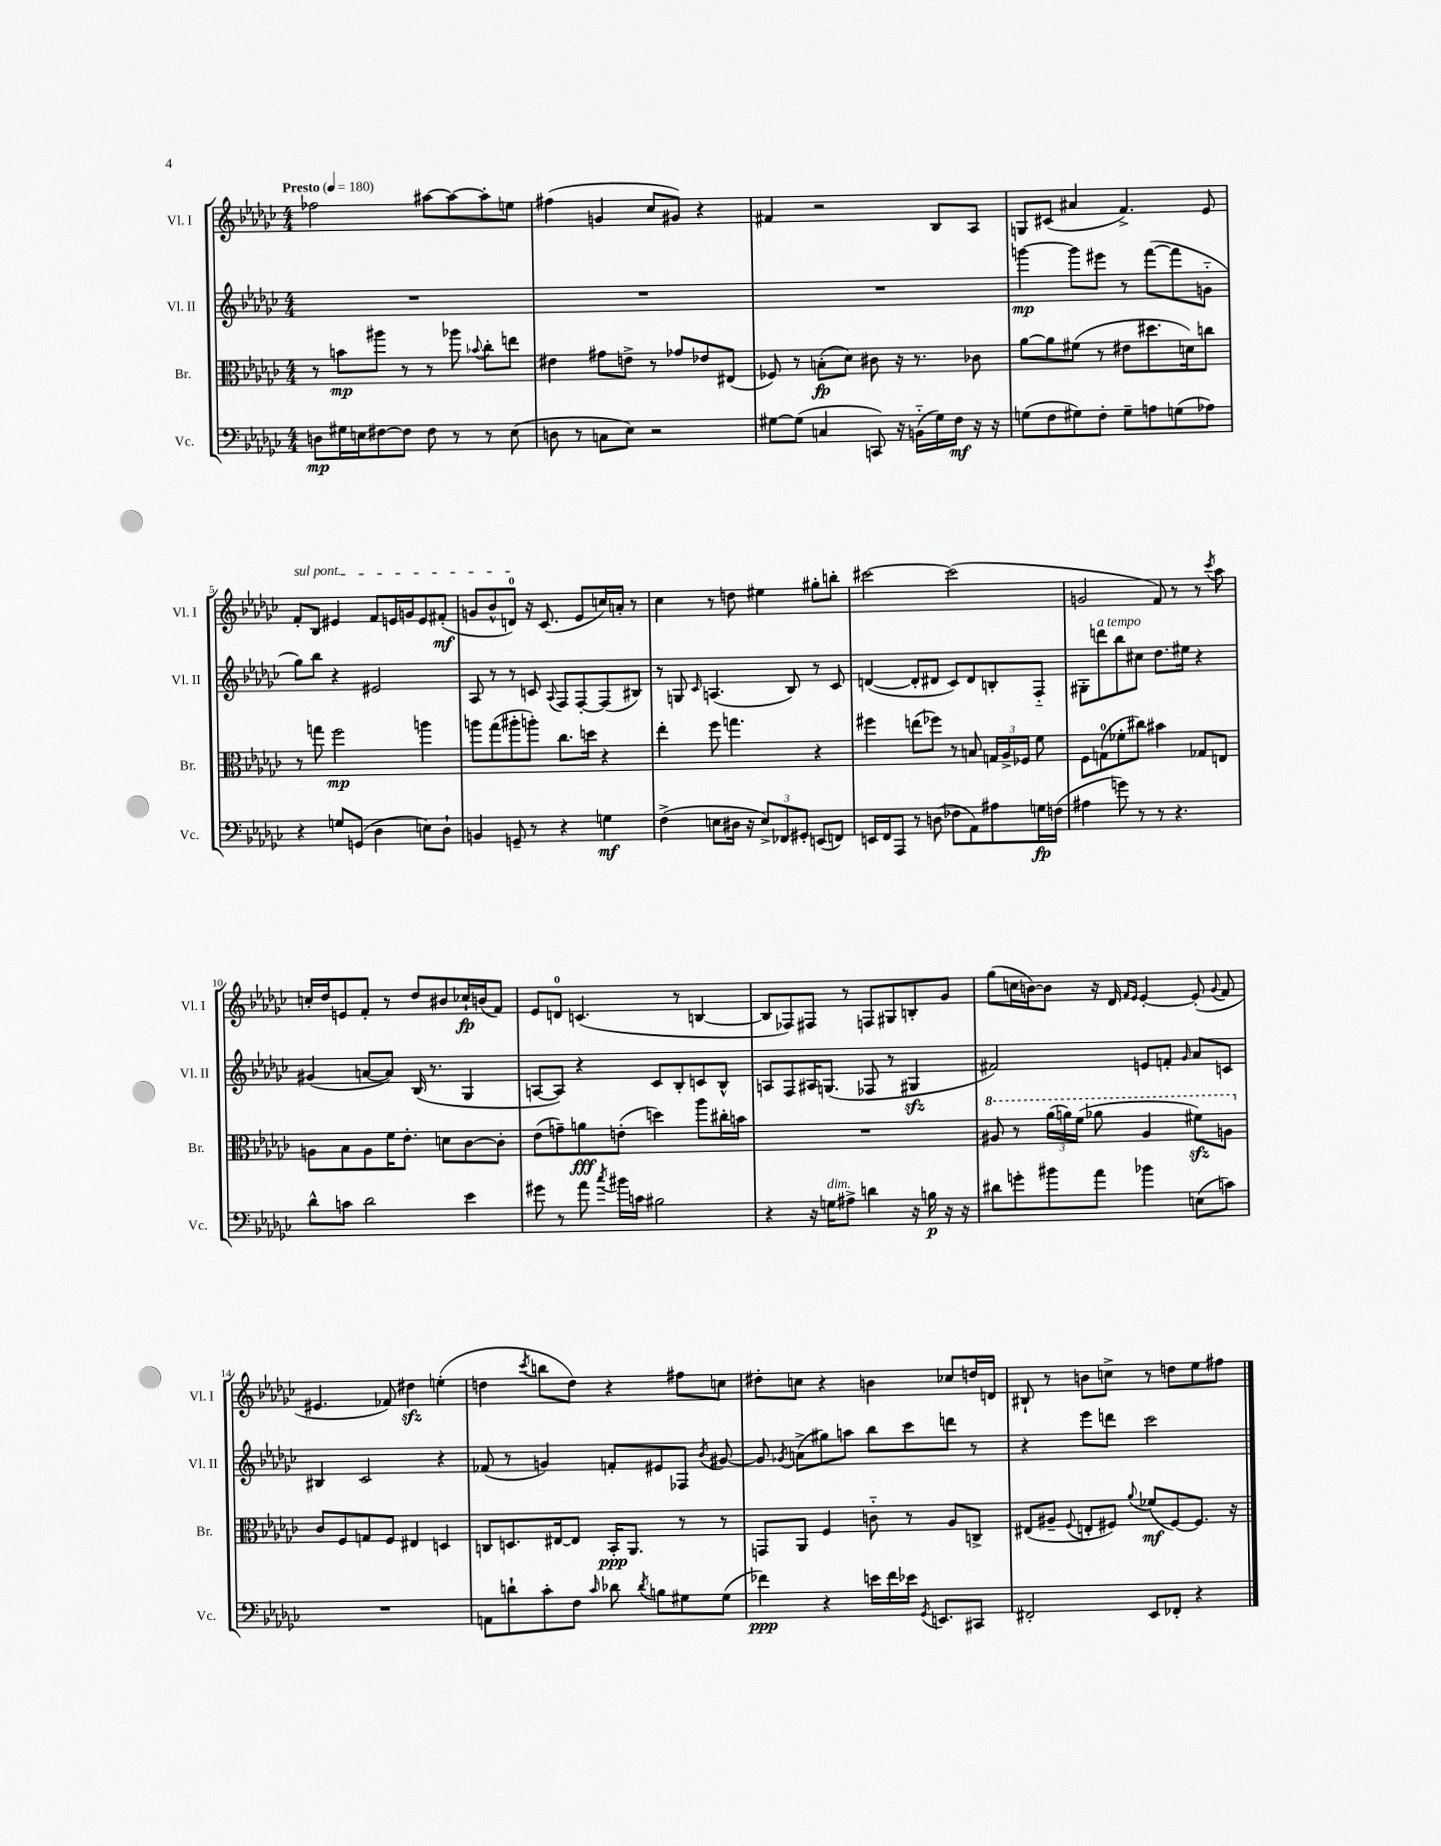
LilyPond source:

<<
\new StaffGroup <<
\new Staff = "s0" \with { instrumentName = "Vl. I" shortInstrumentName = "Vl. I" } {
    \clef treble \key ges \major \numericTimeSignature \time 4/4 \tempo "Presto" 4 = 180
    \autoBeamOff fes''2 ais''8[~ ais''8~ ais''8-. e''8] |
    fis''4( g'4 ces''8[ gis'8]) r4 |
    fis'4 r2 bes8[ aes8] |
    g8[ cis'8]( ais'4 f'4.->) ees'8 |
    \once \override TextSpanner.bound-details.left.text = \markup { \italic "sul pont." } f'8[-.\startTextSpan bes8] eis'4 f'8[ e'16 g'16 e'8 fis'8]-.\mf( |
    g'8[ bes'8-^ d'8]-0\stopTextSpan) r16 ces'8.( ees'8[ c''16) a'16]-. r8 |
    ces''4 r8 d''8 eis''4 gis''8[-. b''8]-. |
    cis'''2~ cis'''2( |
    g'2 f'8) r8 r8 \acciaccatura { ces'''8 } aes''8 |
    c''16[-. des''16 e'8 f'8]-. r8 des''8[ bis'8 ces''16-!\fp b'16( f'8]) |
    ees'8[ d'8]-0 c'4.( r8 b4~ |
    b8[ fes8) fis8] r8 f8[ gis8 b8-. ges'8] |
    ges''8[( c''16 b'16~) b'8] r16 des'16 \grace { f'16[ ees'16] } ees'4~-. ees'8-.( \appoggiatura { ges'8 } f'8 |
    eis'4. fes'8) dis''4\sfz e''4-.( |
    d''4 \acciaccatura { ces'''8 } b''8[ d''8]) r4 fis''8[ c''8] |
    dis''8[-. c''8] r4 b'4 ces''8[ d''16 d'16] |
    bis8-! r8 b'8[ c''8]-> r8 d''8[ ees''8 fis''8] \bar "|." |
}
\new Staff = "s1" \with { instrumentName = "Vl. II" shortInstrumentName = "Vl. II" } {
    \clef treble \key ges \major \numericTimeSignature \time 4/4
    \autoBeamOff R1 |
    R1 |
    R1 |
    g'''4~\mp g'''8[ eis'''8] r8 f'''8[~( f'''8 g'8]-_ |
    ges''8[) bes''8] r4 eis'2 |
    aes8 r8 r8 c'8 \appoggiatura { aes8 } f8[ f8~-. f8( bis8]) |
    r8 g8 \grace { ces'16 } a4.( bes8) r8 ces'8 |
    d'4~( d'8[-. dis'8] ces'8[) dis'8 b8-. f8]-_ |
    gis8[-. d'''8^\markup { \italic "a tempo" } bes''8 cis''8] des''8.[ eis''16] r4 |
    gis'4( a'8[~ a'8]) bes16( r8. ges4 |
    a8[~ a8]) r4 ces'8[ bes8-. c'8 bes8]-^ |
    a8[ f8 ais16 g8.]( fes8 r8 gis4\sfz |
    fis'2) e'8[ f'8]-. \grace { ges'16 } aes'8[ c'8] |
    bis4 ces'2 r4 |
    fes'8( r8 g'4) f'8[-. eis'8 fes8] \acciaccatura { bes'8 } gis'8~ |
    gis'8 \acciaccatura { ges'8 } a'8[->( gis''8) a''8] bes''8[ ces'''8 d'''8] r8 |
    r4 ees'''8[ d'''8] ces'''2 \bar "|." |
}
\new Staff = "s2" \with { instrumentName = "Br." shortInstrumentName = "Br." } {
    \clef alto \key ges \major \numericTimeSignature \time 4/4
    \autoBeamOff r8 b'8[\mp ais''8] r8 r8 aes''8 \appoggiatura { bes'8 } ces''8[-. e''8] |
    eis'4 gis'8[ e'8]-> r8 ges'8[ ees'8 eis8]( |
    fes8) r8 b8[-.\fp( des'8]) cis'8 r16 r8. ces'8 |
    aes'8[~ aes'8 fis'8]( r8 eis'8[ dis''8. d'16) c''8] |
    r8 g''8 f''2\mp a''4 |
    a''8[ ges''8( ais''8-. a''8]-.) ces''8.[ d''16] r4 |
    ees''4-. f''8 g''4. r4 |
    fis''4 e''8[( fes''8]) r8 b8 \tuplet 3/2 { g16[ aes16-> fes16] } f'8 |
    f8[ g8-0( fes'8-. cis''8]) bis'4 ges8[ e8] |
    a8[ bes8 a8 f'16 ees'8.]-. d'8[ ces'8~ ces'8]-. |
    ees'8[( g'8--) a'8\fff e'8]-.( d''4) aes''8[ cis''16-. b'16] |
    R1 |
    \ottava #1 ais'8 r8 \tuplet 3/2 { aes''16[( a''16) f''16]( } aes''8 ais'4 fis''8[\sfz) a'8] \ottava #0 |
    ces'8[ f8 g8 f8] eis4 d4 |
    c8[ d8. eis16~ eis8] bes,16[-.\ppp aes,8.] r8 r8 |
    g,8[ aes,8] f4 c'8-_ r8 aes8[ c8]-> |
    eis8[( ais8]-- \appoggiatura { f8 } e8[-. fis8]) \appoggiatura { aes'8 } fes'8[\mf( fis8~) fis8.] r16 \bar "|." |
}
\new Staff = "s3" \with { instrumentName = "Vc." shortInstrumentName = "Vc." } {
    \clef bass \key ges \major \numericTimeSignature \time 4/4
    \autoBeamOff d8[\mp gis16 e16 fis8~ fis8] fis8 r8 r8 e8( |
    d8 r8 c8[ ees8]) r2 |
    gis8[~ gis8]( c4 c,8) r16 b,16[-_( gis16) f16]\mf r16 r16 |
    g8[( f8 gis8) f8]-. gis8[-- a8 g8( aes8]) |
    r4 g8[ g,8]( des4 e8[) des8]-! |
    b,4 g,8-- r8 r4 g4\mf |
    f4->( e8[ dis16] r16 \tuplet 3/2 { e8[->) fes,8 gis,8]-. } e,8[( f,8]) |
    e,16[ f,16 aes,,8] r8 d8( fes8[ aes,8) ais8 g16\fp f16]( |
    ais4 g'8) r8 r8 r4. |
    des'8[-^ c'8] des'2 ees'4 |
    gis'8 r8 aes'8 \acciaccatura { ces''8 } bis'16[ c'16] bis2 |
    r4 r16 g16[^\markup { \italic "dim." } ais8]-> d'4 r16 b16\p r16 r16 |
    dis'8[ g'8-. bis'8 aes'8] bes'4 e8[( c'8]) |
    R1 |
    a,8[ d'8-! ces'8-. f8] \grace { ces'16 } des'8 \acciaccatura { des'8 } b8[ gis8 gis8]( |
    fes'4\ppp) r4 e'16[ fes'16 ees'16] \acciaccatura { ges,8 } e,8.[ cis,8] |
    fis,2-. ees,8[ fes,8]-. r4 \bar "|." |
}
>>
>>
